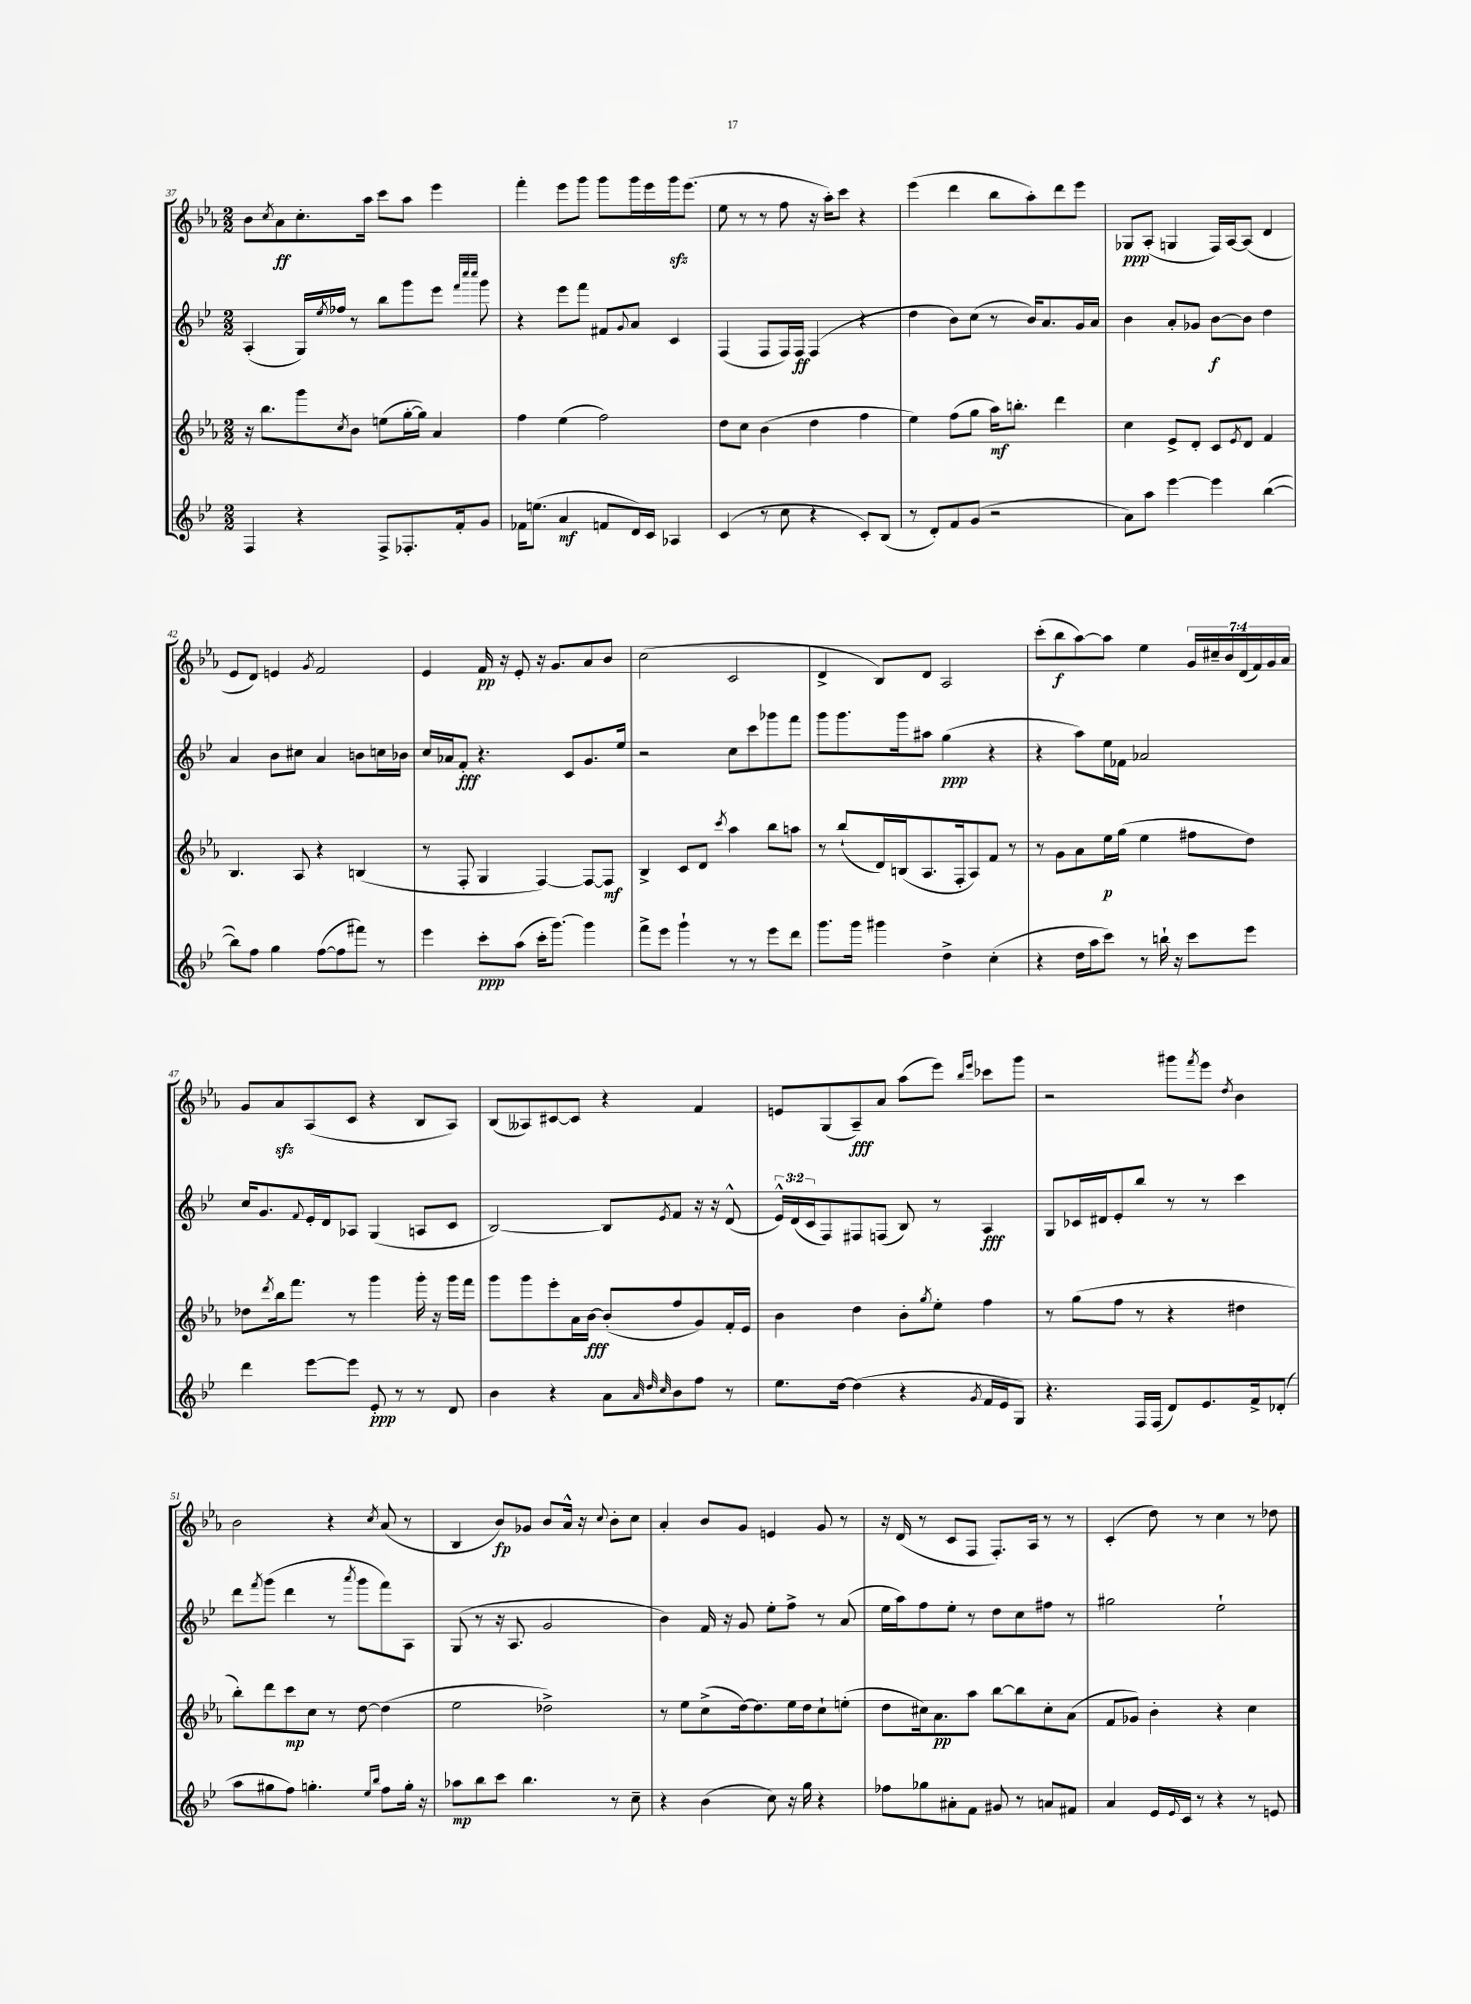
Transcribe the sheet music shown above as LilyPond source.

<<
\new StaffGroup <<
\new Staff = "s0" {
    \clef treble \key ees \major \numericTimeSignature \time 2/2 \override Staff.TupletNumber.text = #tuplet-number::calc-fraction-text
    bes'8 \acciaccatura { c''8 } aes'8\ff c''8.-. aes''16 c'''8 aes''8 ees'''4 |
    f'''4-. ees'''8 g'''8 g'''8 g'''16 ees'''16 g'''16\sfz ees'''8.( |
    ees''8 r8 r8 f''8 r16 aes''16-.) c'''8 r4 |
    ees'''4( d'''4 bes''8 aes''8-.) d'''8 ees'''8 |
    ges8\ppp aes8-.( g4 f16) aes16~ aes8( d'4 |
    ees'8 d'8) e'4 \acciaccatura { g'8 } f'2 |
    ees'4 f'16\pp r16 ees'8-. r16 g'8. aes'8 bes'8 |
    c''2( c'2 |
    d'4-> bes8) d'8 aes2 |
    c'''8-.( bes''8\f aes''8~) aes''8 ees''4 \tuplet 7/4 { g'16 cis''16-- bes'16 d'16( f'16) g'16 aes'16 } |
    g'8 aes'8\sfz aes8( c'8 r4 bes8 aes8) |
    bes8( aeses8) cis'8~ cis'8 r4 f'4 |
    e'8 g8( aes8--\fff) aes'8 aes''8( ees'''8) \grace { bes''16 ees'''16 } ces'''8 g'''8 |
    r2 gis'''8 \acciaccatura { f'''8 } ees'''8 \acciaccatura { d''8 } bes'4 |
    bes'2 r4 \acciaccatura { c''8 } aes'8( r8 |
    bes4 bes'8\fp) ges'8 bes'8 aes'16-^ r16 \appoggiatura { c''8 } bes'8-. c''8 |
    aes'4-. bes'8 g'8 e'4 g'8 r8 |
    r16 d'16( r8 c'8 f8 f8.-.) aes16 r8 r8 |
    c'4-.( d''8) r8 c''4 r8 des''8 \bar "|." |
}
\new Staff = "s1" {
    \clef treble \key bes \major \numericTimeSignature \time 2/2 \override Staff.TupletNumber.text = #tuplet-number::calc-fraction-text
    a4-.( g16) \acciaccatura { ees''8 } fes''16 r8 bes''8 g'''8 ees'''8 \grace { f'''32 c''''32 c''''32 } g'''8 |
    r4 ees'''8 f'''8 fis'8 \appoggiatura { g'8 } a'8 c'4 |
    f4( f8 f16) f16\ff f4( r4 |
    d''4 bes'8) c''8( r8 bes'16) a'8. g'16 a'16 |
    bes'4 a'8-. ges'8 bes'8~\f bes'8 d''4 |
    a'4 bes'8 cis''8 a'4 b'8 c''16 bes'16 |
    c''16 aes'16 f'8-.\fff r4. c'8 g'8. ees''16 |
    r2 c''8 c'''8 ges'''8 f'''8 |
    g'''8 g'''8. g'''16 ais''8 g''4\ppp( r4 |
    r4 a''8) ees''16 fes'16 aes'2 |
    c''16 g'8. \appoggiatura { f'8 } ees'16-. d'16 aes8 g4( a8 c'8 |
    bes2~) bes8 \acciaccatura { ees'8 } f'8 r16 r16 d'8-^( |
    \tuplet 3/2 { ees'16-^) d'16( c'16 } f8) fis8 f8( bes8) r8 a4\fff |
    g8 ces'16 dis'16 ees'8-. bes''8 r8 r8 c'''4 |
    d'''8 \acciaccatura { f'''8 } g'''8( d'''4 r8 \acciaccatura { a'''8 } g'''8 f'''8) a8 |
    g8( r8 r16 a8. g'2 |
    bes'4) f'16 r16 g'8 ees''8-. f''8-> r8 a'8( |
    ees''16 a''16) f''8 ees''8-. r8 d''8 c''8 fis''8 r8 |
    gis''2 ees''2-! \bar "|." |
}
\new Staff = "s2" {
    \clef treble \key ees \major \numericTimeSignature \time 2/2
    r16 bes''8. g'''8 \acciaccatura { c''8 } bes'8 e''8( g''16~-. g''16) aes'4 |
    f''4 ees''4( f''2) |
    d''8 c''8 bes'4( d''4 f''4 |
    ees''4) f''8( g''8 aes''16\mf) b''8.-. d'''4 |
    c''4 ees'8-> d'8-. c'8 \acciaccatura { ees'8 } d'8 f'4 |
    bes4. aes8 r4 b4( |
    r8 f8-. g4 f4~) f8~ f8\mf |
    bes4-> c'8 d'8 \acciaccatura { c'''8 } aes''4 bes''8 a''8 |
    r8 bes''8-!( d'16) b16( aes8. f16-. aes8) f'8 r8 |
    r8 g'8 aes'8 ees''16\p g''16( ees''4 fis''8 d''8) |
    des''8 \acciaccatura { d'''8 } bes''16 f'''8. r8 g'''4 g'''16-. r16 g'''16 f'''16 |
    g'''8 g'''8 ees'''8-. aes'16 bes'16~\fff bes'8-.( f''8 g'8) f'16-. ees'16 |
    bes'4 d''4 bes'8-. \acciaccatura { g''8 } ees''8-. f''4 |
    r8 g''8( f''8 r8 r4 dis''4 |
    bes''8-.) d'''8 c'''8\mp c''8 r8 d''8~ d''4( |
    ees''2 des''2->) |
    r8 ees''8 c''8->( d''16~) d''8. ees''16 d''16 c''8-! e''8-.( |
    d''8 cis''16) aes'8.\pp aes''8 bes''8~ bes''8 cis''8-. aes'8( |
    f'8 ges'8) bes'4-. r4 c''4 \bar "|." |
}
\new Staff = "s3" {
    \clef treble \key bes \major \numericTimeSignature \time 2/2
    f4 r4 f8-> fes8.-. f'16-. g'8 |
    fes'16 e''8.( a'4\mf f'8 d'16) c'16 aes4 |
    c'4( r8 c''8 r4 c'8-.) bes8( |
    r8 d'8-.) f'8 g'8( r2 |
    a'8) a''8 ees'''4~ ees'''4 bes''4~( |
    bes''8) f''8 g''4 f''8~( f''8 fis'''8) r8 |
    ees'''4 c'''8-.\ppp a''8( c'''16-. g'''8.~) g'''4 |
    f'''8-> ees'''8 g'''4-! r8 r8 ees'''8 d'''8 |
    g'''8. g'''16 gis'''4 d''4-> c''4-.( |
    r4 d''16 a''16 c'''8) r8 b''16-! r16 c'''8 ees'''8 |
    d'''4 ees'''8~ ees'''8 ees'8-.\ppp r8 r8 d'8 |
    bes'4 r4 a'8 \grace { a'32 d''32 c''32 } bes'8 f''8 r8 |
    ees''8. d''16~ d''4( r4 \acciaccatura { g'8 } f'16 ees'16 g8) |
    r4. f16 f16( d'8) ees'8. f'16-> des'8-.( |
    a''8 gis''8 f''8) g''4.-. \grace { ees''16 bes''16 } f''8 g''16-. r16 |
    aes''8\mp bes''8 c'''8 bes''4. r8 c''8-- |
    r4 bes'4( c''8) r16 g''16 r4 |
    fes''8 ges''8 ais'8-. f'8 gis'8 r8 a'8 fis'8 |
    a'4 ees'16 \appoggiatura { ees'8 } c'16 r8 r4 r8 e'8 \bar "|." |
}
>>
>>
\layout { \context { \Score currentBarNumber = #37 } }
